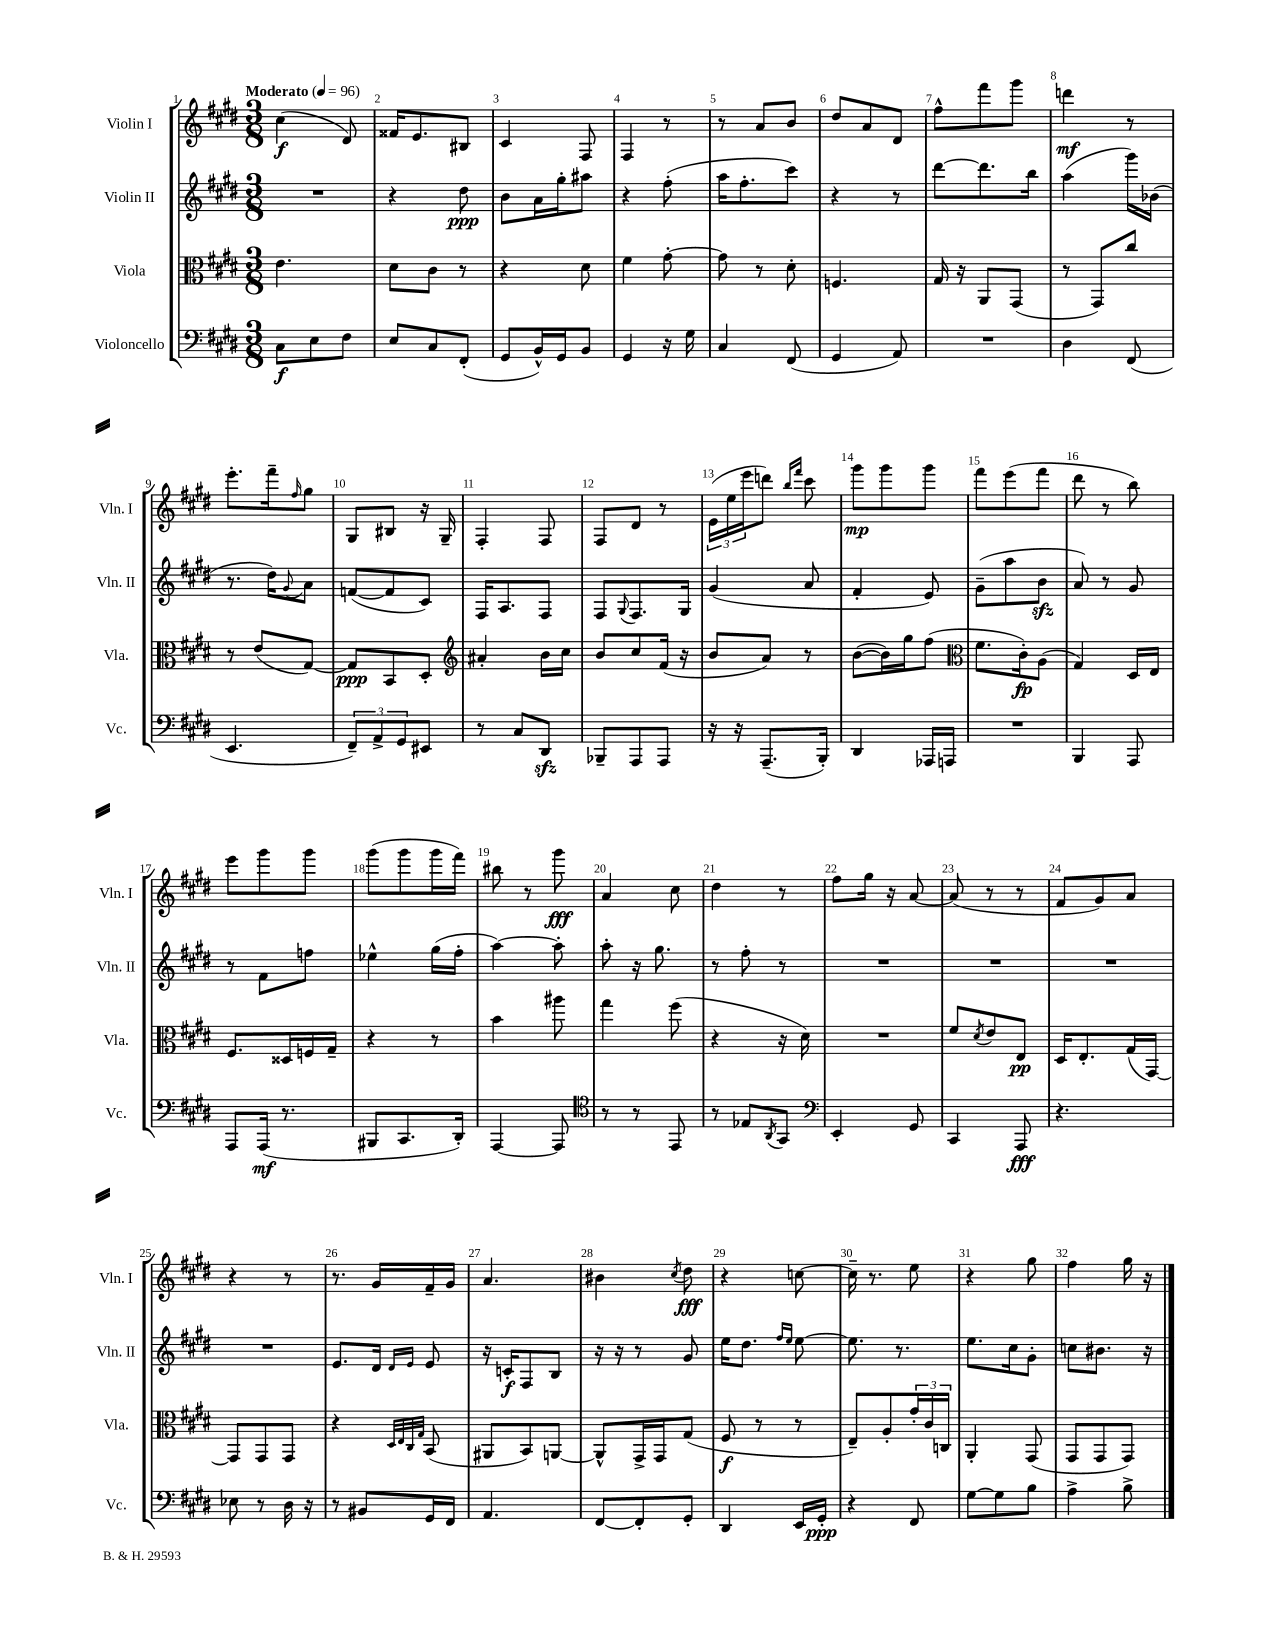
<<
\new StaffGroup <<
\new Staff = "s0" \with { instrumentName = "Violin I" shortInstrumentName = "Vln. I" } {
    \clef treble \key e \major \numericTimeSignature \time 3/8 \tempo "Moderato" 4 = 96
    cis''4\f( dis'8) |
    fisis'16 e'8. bis8 |
    cis'4 fis8 |
    fis4 r8 |
    r8 a'8 b'8 |
    dis''8 a'8 dis'8 |
    fis''8-^ fis'''8 gis'''8 |
    d'''4\mf r8 |
    e'''8.-. fis'''16-- \grace { fis''16 } gis''8 |
    gis8 bis8 r16 gis16-- |
    fis4-. fis8 |
    fis8 dis'8 r8 |
    \tuplet 3/2 { e'16( e''16 e'''16 } d'''8) \grace { b''16 fis'''16 } cis'''8 |
    gis'''8\mp gis'''8 gis'''8 |
    fis'''8 e'''8( fis'''8 |
    dis'''8 r8 b''8) |
    e'''8 gis'''8 gis'''8 |
    gis'''8( gis'''8 gis'''16 fis'''16) |
    bis''8 r8 gis'''8\fff |
    a'4 cis''8 |
    dis''4 r8 |
    fis''8 gis''16 r16 a'8~ |
    a'8( r8 r8 |
    fis'8 gis'8) a'8 |
    r4 r8 |
    r8. gis'16 fis'16-- gis'16 |
    a'4. |
    bis'4 \acciaccatura { cis''8 } dis''8\fff |
    r4 c''8~ |
    c''16-- r8. e''8 |
    r4 gis''8 |
    fis''4 gis''16 r16 \bar "|." |
}
\new Staff = "s1" \with { instrumentName = "Violin II" shortInstrumentName = "Vln. II" } {
    \clef treble \key e \major \numericTimeSignature \time 3/8
    R4. |
    r4 dis''8\ppp |
    b'8 a'16 gis''16-. ais''8 |
    r4 fis''8-.( |
    a''16 fis''8.-. cis'''8) |
    r4 r8 |
    dis'''8~ dis'''8. b''16 |
    a''4( gis'''16) bes'16( |
    r8. dis''16) \appoggiatura { gis'8 } a'8 |
    f'8~( f'8 cis'8) |
    fis16 a8. fis8 |
    fis8 \appoggiatura { gis8 } fis8. gis16 |
    gis'4( a'8 |
    fis'4-. e'8) |
    gis'8--( a''8 b'8\sfz |
    a'8) r8 gis'8 |
    r8 fis'8 f''8 |
    ees''4-^ gis''16( fis''16-. |
    a''4~) a''8-. |
    a''8-. r16 gis''8. |
    r8 fis''8-. r8 |
    R4. |
    R4. |
    R4. |
    R4. |
    e'8. dis'16 \grace { dis'16 e'16 } e'8 |
    r16 c'16-.\f fis8 b8 |
    r16 r16 r8 gis'8 |
    e''16 dis''8. \grace { fis''16 e''16 } e''8~ |
    e''8. r8. |
    e''8. cis''16 gis'8-. |
    c''8 bis'8. r16 \bar "|." |
}
\new Staff = "s2" \with { instrumentName = "Viola" shortInstrumentName = "Vla." } {
    \clef alto \key e \major \numericTimeSignature \time 3/8
    e'4. |
    dis'8 cis'8 r8 |
    r4 dis'8 |
    fis'4 gis'8~-. |
    gis'8 r8 dis'8-. |
    f4. |
    gis16 r16 a,8 gis,8( |
    r8 gis,8) cis''8 |
    r8 e'8( gis8~) |
    gis8\ppp b,8 dis8-. |
    \clef treble ais'4-. b'16 cis''16 |
    b'8 cis''8 fis'16( r16 |
    b'8 a'8) r8 |
    b'8~( b'16) gis''16 fis''8( |
    \clef alto fis'8. cis'16-.\fp) a8( |
    gis4) dis16 e16 |
    fis8. disis16 f16 gis16-- |
    r4 r8 |
    b'4 ais''8 |
    gis''4 fis''8( |
    r4 r16 dis'16) |
    R4. |
    fis'8 \acciaccatura { dis'8 } e'8 e8\pp |
    dis16 e8.-. gis16( gis,16~) |
    gis,8 gis,8 gis,8 |
    r4 \grace { dis32 e32 cis32 gis32 } b,8( |
    ais,8 b,8) a,8~ |
    a,8-^ gis,16-> gis,16 gis8( |
    fis8\f r8 r8 |
    e8--) a8-. \tuplet 3/2 { gis'16-. cis'16 c16 } |
    a,4-. gis,8( |
    gis,8 gis,8 gis,8) \bar "|." |
}
\new Staff = "s3" \with { instrumentName = "Violoncello" shortInstrumentName = "Vc." } {
    \clef bass \key e \major \numericTimeSignature \time 3/8
    cis8\f e8 fis8 |
    e8 cis8 fis,8-.( |
    gis,8 b,16-^) gis,16 b,8 |
    gis,4 r16 gis16 |
    cis4 fis,8( |
    gis,4 a,8) |
    R4. |
    dis4 fis,8( |
    e,4. |
    \tuplet 3/2 { fis,8--) a,8-> gis,8 } eis,8 |
    r8 cis8 dis,8\sfz |
    bes,,8-- a,,8 a,,8 |
    r16 r16 a,,8.--( b,,16-.) |
    dis,4 aes,,16 a,,16 |
    R4. |
    b,,4 a,,8 |
    a,,8 a,,16\mf( r8. |
    bis,,8 cis,8. dis,16-.) |
    a,,4~ a,,8 |
    \clef tenor r8 r8 e,8 |
    r8 ees8 \acciaccatura { a,8 } gis,8 |
    \clef bass e,4-. gis,8 |
    cis,4 a,,8\fff |
    r4. |
    ees8 r8 dis16 r16 |
    r8 bis,8 gis,16 fis,16 |
    a,4. |
    fis,8~ fis,8-. gis,8-. |
    dis,4 e,16 gis,16-.\ppp |
    r4 fis,8 |
    gis8~ gis8 b8 |
    a4-> b8-> \bar "|." |
}
>>
>>
\layout { \context { \Score \override BarNumber.break-visibility = ##(#f #t #t) barNumberVisibility = #all-bar-numbers-visible } }
